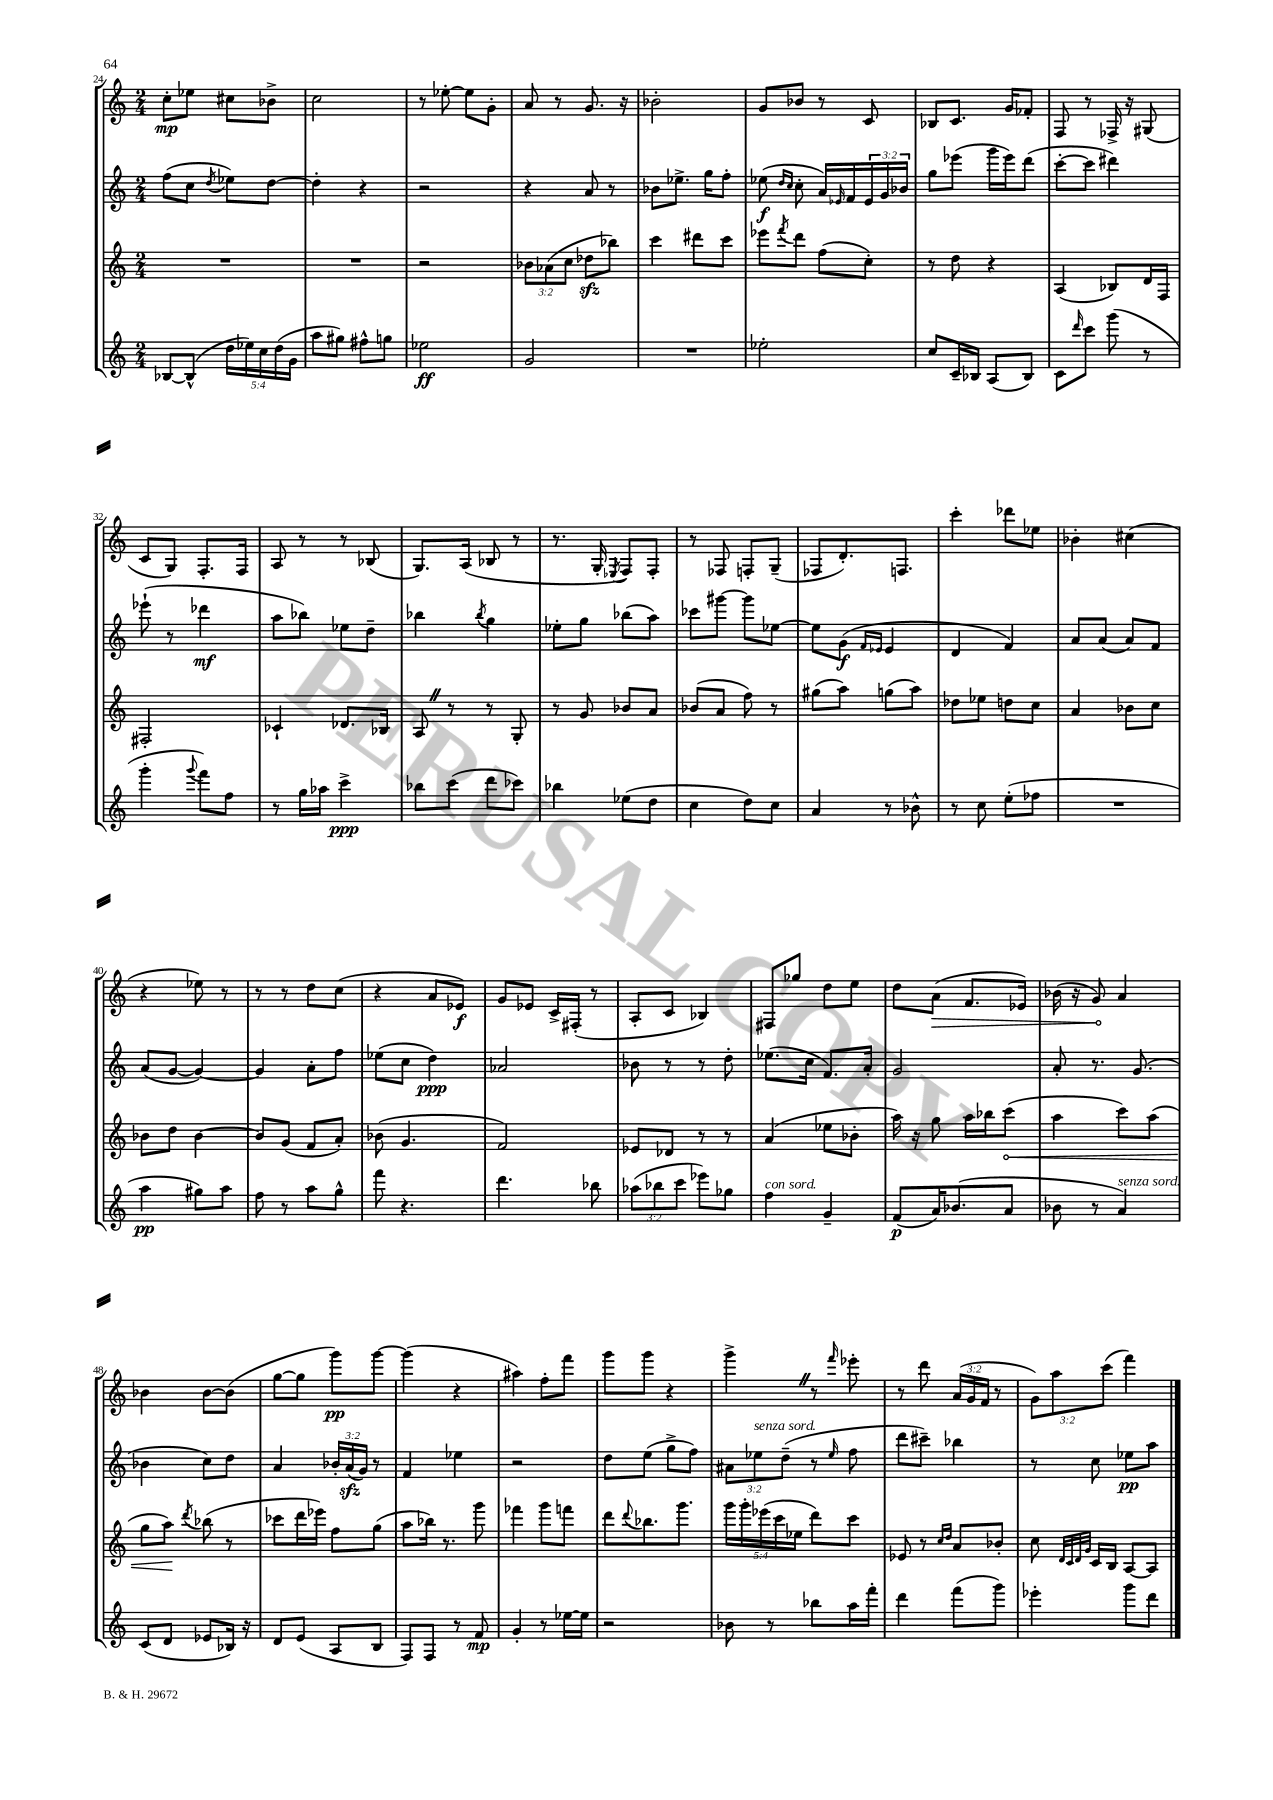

**kern	**kern	**kern	**kern
*staff4	*staff3	*staff2	*staff1
*clefG2	*clefG2	*clefG2	*clefG2
*k[]	*k[]	*k[]	*k[]
*M2/4	*M2/4	*M2/4	*M2/4
[8B-/L	2r	(8ff\L	8cc'\L
(8B-^^/]J	.	8cc\J	8ee-\J
.	.	8qdd/	.
20dd\LL	.	8ee-\L)	8cc#\L
20ee-\)	.	.	.
20cc\	.	.	.
.	.	[8dd\J	8b-^\J
(20dd\	.	.	.
20g\JJ	.	.	.
=	=	=	=
8aa\L	2r	4dd'\]	2cc\
8gg#\J)	.	.	.
8ff#^^\L	.	4r	.
8gg\J	.	.	.
=	=	=	=
2ee-\	2r	2r	8r
.	.	.	[8ee-'\
.	.	.	8ee-\]L
.	.	.	8g'\J
=	=	=	=
2g/	12b-\L	4r	8a/
.	(12a-\	.	.
.	.	.	8r
.	12cc\J	.	.
.	8dd-\L	8a/	8.g/
.	8bb-\J)	8r	.
.	.	.	16r
=	=	=	=
2r	4ccc\	8b-\L	2b-'\
.	.	8.ee-^\J	.
.	8ddd#\L	.	.
.	.	16gg\LK	.
.	8ccc\J	8ff'\J	.
=	=	=	=
2ee-'\	8eee-\L	(8ee-\	8g/L
.	.	16qqdd/LL	.
.	8qfff/	16qqcc/JJ	.
.	8ddd\J	8cc'\	8b-/J
.	(8ff\L	16a/LL)	8r
.	.	16qqe-/	.
.	.	16f/	.
.	8cc'\J)	24e-/	8c/
.	.	24g/	.
.	.	24b-/JJ	.
=	=	=	=
8cc/L	8r	8gg\L	8B-/L
16c~/L	8dd\	(8eee-\J	8.c/J
16B-/JJ	.	.	.
(8A/L	4r	16ggg\LL	.
.	.	16eee-\J)	16g/LK
8B-/J)	.	(8ddd\J	8f-'/J
=	=	=	=
8c\L	(4A/	[8ccc'\L	8F/
16qqddd/	.	.	.
8ccc\J	.	8ccc\]J	8r
(8ggg\	8B-/L)	4ddd#\)	16F-^/
.	.	.	16r
8r	16d/L	.	(8G#/
.	16F/JJ	.	.
=	=	=	=
4ggg'\	2F#'/	(8eee-`\	8c/L
.	.	8r	8G/J)
8qqggg/	.	.	.
8fff\L)	.	4ddd-\	8.F'/L
8ff\J	.	.	.
.	.	.	16F/Jk
=	=	=	=
8r	4c-`/	8aa\L	8A/
16gg\LL	.	8bb-\J)	8r
16aa-\JJ	.	.	.
4ccc^\	8.d-/L	8ee-\L	8r
.	.	8dd~\J	(8B-/
.	16B-/Jk	.	.
=	=	=	=
8bb-\L	8A/	4bb-\	8.G/L)
(8ccc\J	8r	.	.
.	.	.	(16A/Jk
.	.	8qbb-/	.
8ddd\L	8r	4gg\	8B-/
8ccc-\J)	8G'/	.	8r
=	=	=	=
4bb-\	8r	8ee-'\L	8.r
.	8g/	8gg\J	.
.	.	.	16G'/
.	.	.	8qE-/
(8ee-\L	8b-/L	(8bb-\L	8F/L)
8dd\J	8a/J	8aa\J)	8F'/J
=	=	=	=
4cc\	(8b-/L	8ccc-\L	8r
.	8a/J	[8ggg#\J	8F-/
8dd\L)	8ff\)	8ggg#\]L	8F'/L
8cc\J	8r	[8ee-\J	(8G~/J
=	=	=	=
4a/	(8gg#\L	8ee-\]L	8F-/L
.	8aa\J)	(8g\J	8.d'/)
.	.	16qqf/LL	.
.	.	16qqe-/JJ	.
8r	(8gg\L	4e-/	.
.	.	.	8.F/J
8b-^^\	8aa\J)	.	.
=	=	=	=
8r	8dd-\L	4d/	4ccc'\
8cc\	8ee-\J	.	.
(8ee'\L	8dd\L	4f/)	8ddd-\L
8ff-\J	8cc\J	.	8ee-\J
=	=	=	=
2r	4a/	8a/L	4b-'\
.	.	(8a/J	.
.	8b-\L	8a/L)	(4cc#\
.	8cc\J	8f/J	.
=	=	=	=
4aa\	8b-\L	(8a/L	4r
.	8dd\J	[8g/J	.
8gg#\L)	[4b-\	4g/_)	8ee-\)
8aa\J	.	.	8r
=	=	=	=
8ff\	8b-/]L	4g/]	8r
8r	(8g/J	.	8r
8aa\L	8f/L	8a'\L	8dd\L
8gg^^\J	8a'/J)	8ff\J	(8cc\J
=	=	=	=
8fff\	(8b-\	(8ee-\L	4r
4.r	4.g/	8cc\J	.
.	.	4dd\)	8a/L
.	.	.	8e-/J)
=	=	=	=
4.ddd\	2f/)	2a-/	8g/L
.	.	.	8e-/J
.	.	.	16c^/LL
.	.	.	(16F#'/JJ
8bb-\	.	.	8r
=	=	=	=
(12aa-\L	8e-/L	8b-\	8A'/L
12bb-\	.	.	.
.	8d-/J	8r	8c/J
12ccc\J	.	.	.
8eee-\L)	8r	8r	4B-/)
8gg-\J	8r	8dd'\	.
=	=	=	=
4ff\	(4a/	(8.ee-\L	8F#/L
.	.	.	8gg-/J
.	.	16cc\Jk	.
4g~/	8ee-\L	8.f/L)	8dd\L
.	8b-'\J	.	8ee\J
.	.	16a'/Jk	.
=	=	=	=
(8f/L	16aa\)	2g/	8dd\L
.	16r	.	.
16a/K)	8gg\	.	(8a\J
(8.b-/	.	.	.
.	16aa\LL	.	8.f/L
.	16bb-\J	.	.
8a/J	(8ccc\J	.	.
.	.	.	16e-/Jk)
=	=	=	=
8b-\	4aa\	8a'/	(16b-\
.	.	.	16r
8r	.	8.r	8g/)
4a/)	8ccc\L)	.	4a/
.	.	(8.g/	.
.	(8aa\J	.	.
=	=	=	=
(8c/L	8gg\L	4b-\	4b-\
8d/J	8aa\J)	.	.
.	8qddd/	.	.
8e-/L	(8bb-\	8cc\L)	[8b-\L
16B-/Jk)	8r	8dd\J	(8b-\]J
16r	.	.	.
=	=	=	=
8d/L	8ccc-\L	4a/	[8gg\L
(8e/J	16ddd\L	.	8gg\]J
.	16eee-\JJ)	.	.
8A/L	8ff\L	24b-'/LL	8ggg\L)
.	.	(24a/	.
.	.	24g/JJ)	.
8B/J	(8gg\J	8r	[8ggg\J
=	=	=	=
8F/L)	8aa\L	4f/	(4ggg\]
8F/J	16bb-\Jk)	.	.
.	8.r	.	.
8r	.	4ee-\	4r
8f/	8ggg\	.	.
=	=	=	=
4g'/	4fff-\	2r	4aa#\)
8r	8ggg\L	.	8ff'\L
[16ee-\LL	8fff\J	.	8fff\J
16ee-\]JJ	.	.	.
=	=	=	=
2r	8ddd\L	8dd\L	8ggg\L
.	8qqddd/	.	.
.	8.bb-\	(8ee\J	8ggg\J
.	.	8gg^\L	4r
.	8.ggg\J	.	.
.	.	8ff\J)	.
=	=	=	=
8b-\	20ggg\LL	12a#\L	4ggg^\
.	20ggg'\	.	.
.	.	12ee-\	.
.	(20eee-\	.	.
8r	.	.	.
.	20ccc\	.	.
.	.	(12dd~\J	.
.	20ee-\JJ	.	.
8bb-\L	8ddd\L)	8r	8r
.	.	16qqee-/	16qqfff/
16aa\L	8ccc\J	8ff\	8eee-'\
16fff'\JJ	.	.	.
=	=	=	=
4ddd\	8e-/	8ddd\L	8r
.	8r	8ccc#~\J)	8ddd\
.	16qqcc/LL	.	.
.	16qqdd/JJ	.	.
(8fff\L	8a/L	4bb-\	(24a/LL
.	.	.	24g/
.	.	.	24f/JJ
8ggg\J)	8b-'/J	.	8r
=	=	=	=
4eee-'\	8cc\	8r	12g\L)
.	.	.	12aa\
.	32qqd/LLL	.	.
.	32qqc/	.	.
.	32qqd/	.	.
.	32qqg/JJJ	.	.
.	16c/LL	8cc\	.
.	.	.	(12ccc\J
.	16B/JJ	.	.
8ggg\L	[8A/L	8ee-\L	4fff\)
8ddd\J	8A/]J	8aa\J	.
==	==	==	==
*-	*-	*-	*-
